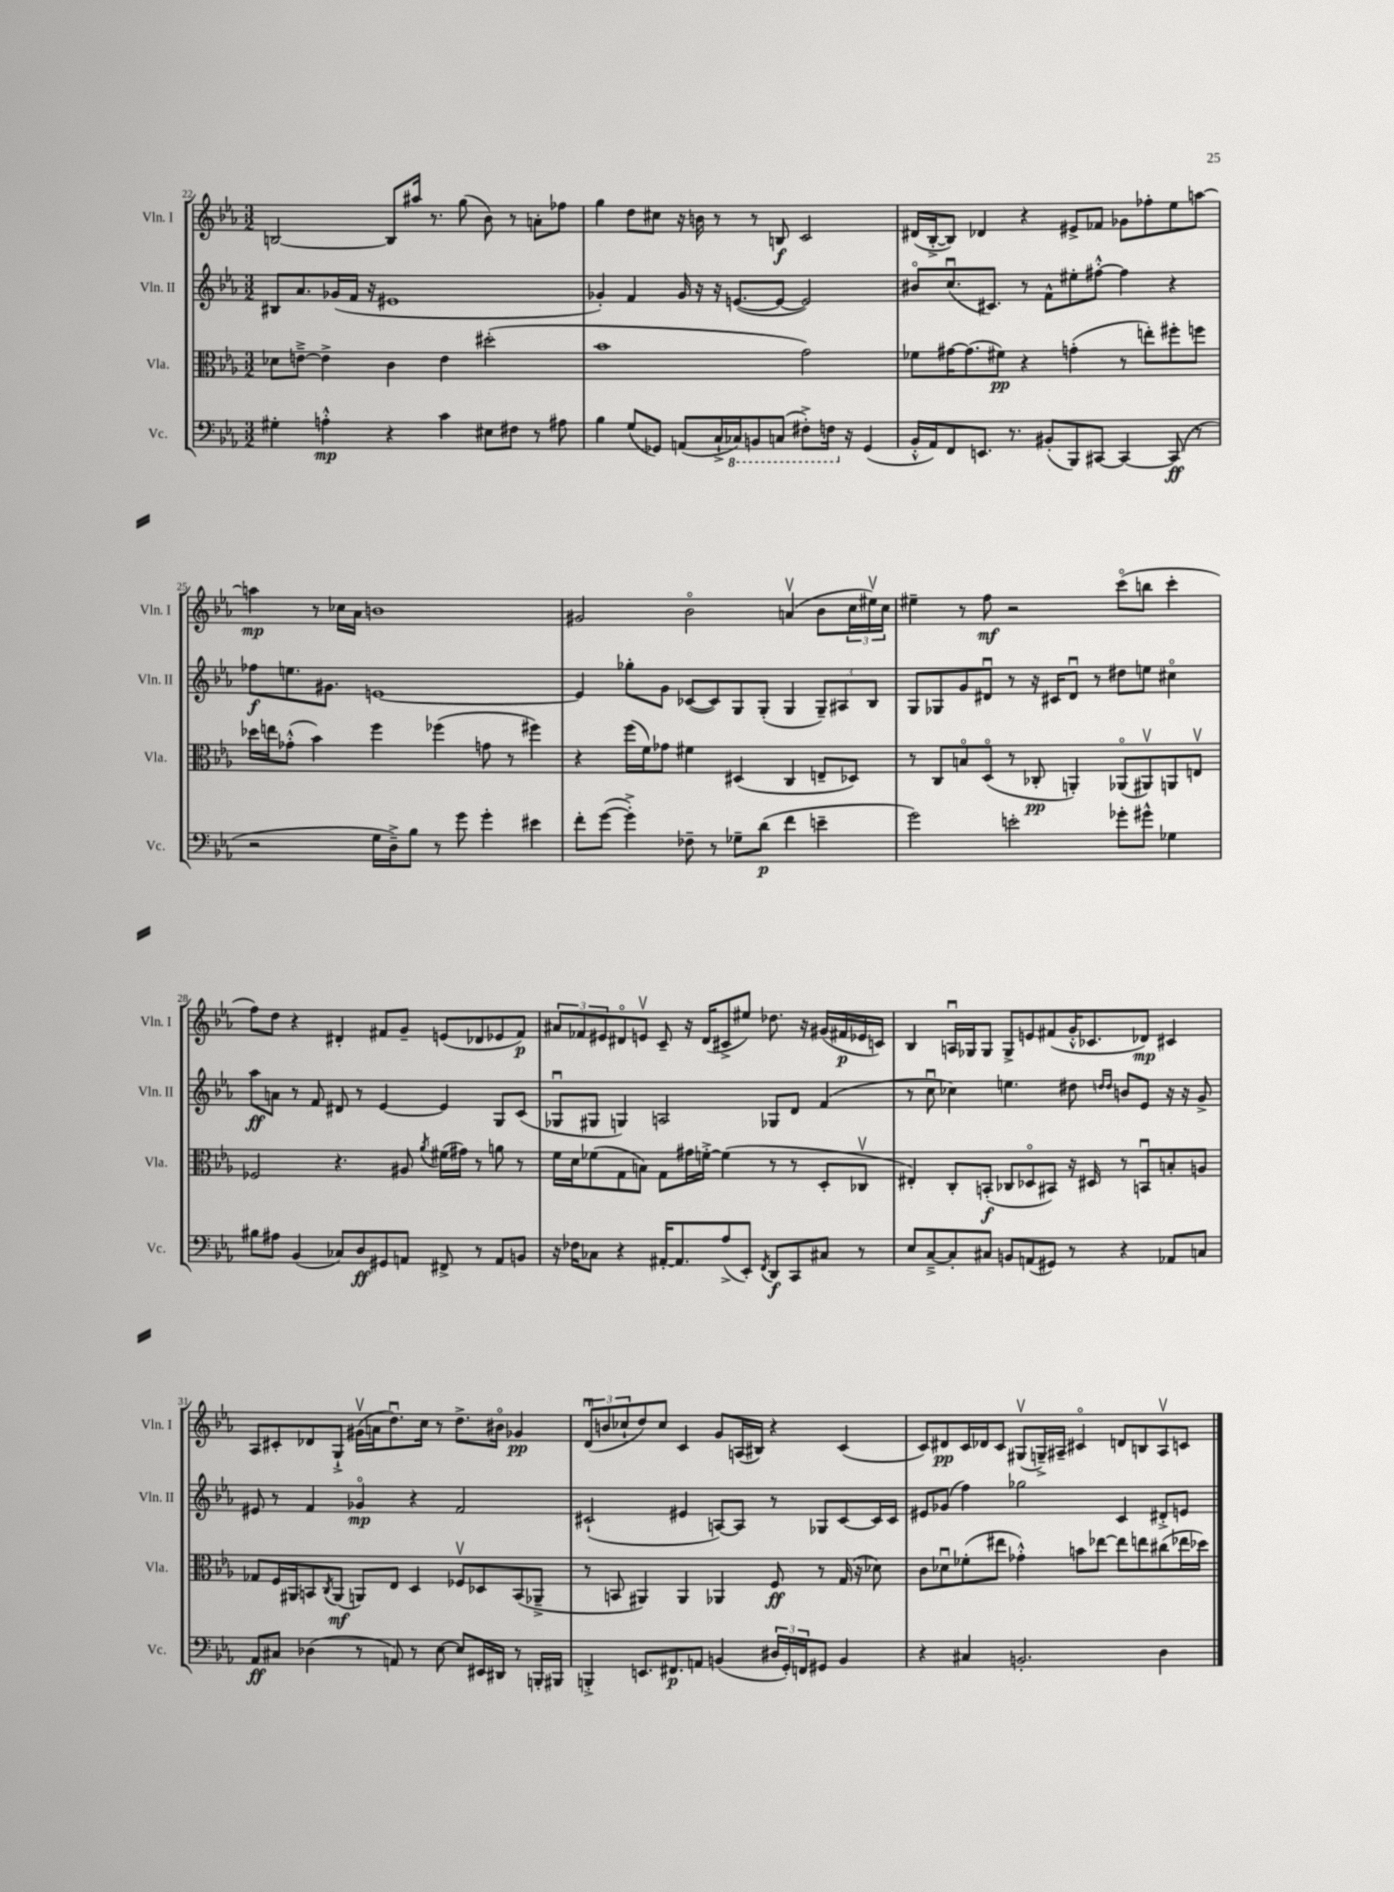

**kern	**kern	**kern	**kern
*staff4	*staff3	*staff2	*staff1
*clefF4	*clefC3	*clefG2	*clefG2
*k[b-e-a-]	*k[b-e-a-]	*k[b-e-a-]	*k[b-e-a-]
*M3/2	*M3/2	*M3/2	*M3/2
4G#'\	8d-\L	8B#/L	[2B/
.	[8e~^\J	8.a-/	.
4A'^^\	4e^\]	.	.
.	.	(16g-/L	.
.	.	16f/JJ	.
.	.	16r	.
4r	4c\	1e#	8B/]L
.	.	.	16aa#/Jk
.	.	.	8.r
4c\	4e\	.	.
.	.	.	(8gg\
8E#\L	(2dd#'\	.	8b-\)
8F#\J	.	.	8r
8r	.	.	8a'\L
8A#\	.	.	8ff-\J
=	=	=	=
4B-\	1b-	4g-'/)	4gg\
(8G/L	.	4f/	8dd\L
8GG-/J)	.	.	8cc#\J
(8AA/L	.	16g-/	16r
.	.	16r	16b\
16C`^/L	.	16r	8r
16CC-/J)	.	([8.e/L	.
8BBB/	.	.	8r
(8CC/J	.	8e/_J	8B/
8FF#'^\L)	2g\)	2e/])	2c/
16FF\Jk	.	.	.
16r	.	.	.
(4GG-/	.	.	.
=	=	=	=
16BB-'^^/LL	8f-\L	8b#o/L	(16d#/LL
16AA-/J)	.	.	[16B-'^/J
8FF/	[16g#\K	(8.ccu/	8B-/]J)
.	(8.g#\]	.	.
8.EE/J	.	.	4d-/
.	.	8.c#/J)	.
.	8f#\J)	.	.
8.r	.	.	.
.	4r	8r	4r
(8BB#'/L	.	8f^^\L	.
8BBB-/)	(4g'\	8ee#'\	8e#^/L
[8CC#/J	.	[8ff#'^^\J	8f-/J
4CC#/_	8r	4ff#\]	8g-\L
.	8ee'\L)	.	8ff-'\
(8CC#/]	8ff#'\	4r	8ee-\
8r	8ff\J	.	[8aa\J
=	=	=	=
2r	16dd-\LL	8ff-\L	4aa\]
.	16ee\J	.	.
.	(8g-'^^\J	8.ee\	.
.	4b-\)	.	8r
.	.	8.g#\J	.
.	.	.	16cc-\LL
.	.	.	16a-\JJ
16G\LL	4ff\	[1e	1b
16D~^\J)	.	.	.
8B-\J	.	.	.
8r	(4ff-\	.	.
8g\	.	.	.
4g'\	8g\	.	.
.	8r	.	.
4e#\	4ff#\)	.	.
=	=	=	=
8f'\L	4r	4e/]	2g#/
([8g\J	.	.	.
4g'^\])	(16ff\LL	8gg-'\L	.
.	16f\J)	.	.
.	8g-\J	8g\J	.
8F-~\	4f#\	([8c-/L	2b-o\
8r	.	8c-/])	.
8G-~\L	(4D#/	8G/	.
(8d\J	.	(8G'/J	.
4f\	4C/	4G/	(4av/
4e~\	8E~/L	12G~/L)	8b-\L
.	.	12A#/	.
.	8D-/J)	.	24cc\L
.	.	12B-/J	24ee#v\)
.	.	.	24cc\JJ
=	=	=	=
2g\)	8r	8G/L	4ee#~\
.	8C/L	8G-/	.
.	8Bo/	8g/	8r
.	(8Do/J	8d#u/J	8ff\
2e'\	8r	8r	2r
.	8C-'/	16r	.
.	.	16c#/LK	.
.	4AA'/)	8d#u/J	.
.	.	8r	.
8g-'\L	(8AA-o/L	8dd#\L	(8ccco\L
8g#^^\J	8AA#v/)	8ee\J	8bb\J
4G-\	8AA/	4cc#o\	4ccc'\
.	8Ev/J	.	.
=	=	=	=
8B#\L	2F-/	8aa-\L	8ff\L)
8A#\J	.	8a\J	8dd\J
(4BB-/	.	8r	4r
.	.	8f/	.
8C-/L)	4.r	8d#/	4d#'/
8D/	.	8r	.
8GG#/	.	[4e-/	8f#/L
8AA/J	8A#/	.	8g~/J
.	8qa-/	.	.
8FF#^/	(16f#\LL	4e-/]	(8e/L
.	16g#\JJ)	.	.
8r	8r	.	8d-/
8AA/L	8a\	8G/L	8e-/
8BB/J	8r	(8c/J	8f#/J)
=	=	=	=
16r	16f\LL	8G-u/L	12a#/L
16F-\LK	16d\J	.	.
.	.	.	12f-/
8C-\J	(8f-\	8G#/J	.
.	.	.	12e#/
4r	8G\	4G/)	8d#o/
.	8B\J)	.	8ev/J
[16AA#'/LK	8G\L	2A/	8c~/
8.AA#/]	.	.	.
.	16g#\L	.	16r
.	[16f'^\JJ	.	(16d#/LK
(8A-^/	(4f\]	.	8c#^/
8EE-'/J)	.	.	8ee#/J)
8qFF/	.	.	.
8DD/L	8r	8G-/L	8.dd-\
8CC/	8r	8d/J	.
.	.	.	16r
8C#/J	8D'/L	(4f/	(16g#/LL
.	.	.	16f#/
8r	8C-v/J	.	16e-/
.	.	.	16c/JJ)
=	=	=	=
8E-/L	4E#'/)	8r	4B-/
[8C~^/	.	8ccu\	.
8C'/]	8C'/L	4cc-\)	16Au/LL
.	.	.	16G-/J
8C#/J	(8BB'/J	.	8G-/J
8BB/L	8C-/L	4.ee\	8G-^/L
(8AA/	8D-o/	.	8e/
8GG#/J)	8BB#/J)	.	(8f#/
8r	16r	8dd#\	16g'^^/K
.	16D#/	.	8.c-/
.	.	16qqdd/LL	.
.	.	16qqdd/JJ	.
4r	8r	8b/L	.
.	8BBu/L	8e-/J	8d-/J)
8AA-/L	8B'/	16r	4c#/
.	.	16r	.
8C/J	8A/J	8g^/	.
=	=	=	=
8AA-/L	8G-/L	8e#/	8A-/L
8C#/J	16F/L	8r	8c#'/
.	16AA#/J	.	.
(4D-\	8BB/	4f/	8d-/
.	8qC/	.	.
.	(8AA#/J	.	8G`^/J
8r	8AA/L)	4g-o/	(16g#v\LL
.	.	.	16a\J
8AA/)	8E-/J	.	8.ddu\)
8r	4D/	4r	.
.	.	.	16cc\Jk
[8E-\	.	.	8r
8E-/]L	8F-v/L	2f/	8.dd^\L
16EE#/L	8D-/	.	.
16DD#/JJ	.	.	16b#o\Jk
8r	(8BB/	.	4g-/
16BBB'/LL	8AA-~^/J	.	.
16BBB#/JJ	.	.	.
=	=	=	=
4BBB'^/	8r	(2c#`/	(12du/L
.	.	.	12b/
.	8BB/	.	.
.	.	.	12cc-`/
8.EE/L	4AA#/)	.	8dd/)
.	.	.	8cc-/J
8.FF#/	.	.	.
.	4AA#/	4e#/	4c/
8AA/J	.	.	.
(4BB/	4AA-/	[8A/L)	8g/L
.	.	8A/]J	(16A/L
.	.	.	16B#/JJ)
24D#/LL	8F/	8r	4r
24GG'/)	.	.	.
24FF/J	.	.	.
8GG#/J	8r	8G-/L	.
4BB/	(16G/	[8c#/	(4c/
.	16r	.	.
.	8d-\)	16c#/]L	.
.	.	16c#/JJ	.
=	=	=	=
4r	8c\L	8e#/L	8c/L)
.	8d-u\	(8g-/J	8d#/
4C#/	(8f-'\	4ff\)	16c/L
.	.	.	16d-/J
.	8ee#\J	.	8c/J
2.BB'/	4g-'^^\)	2gg-\	(8G#v/L
.	.	.	16G~^/L)
.	.	.	16A#~/JJ
.	8b\L	.	4c#o/
.	[8ee-\J	.	.
.	8ee-\]L	4c/	8d/L
.	8ee\	.	8B/
4D\	(8cc#\	8d#'^/L	8A#v/
.	16ee-\L	8e/J	8c/J
.	16dd-\JJ)	.	.
==	==	==	==
*-	*-	*-	*-
